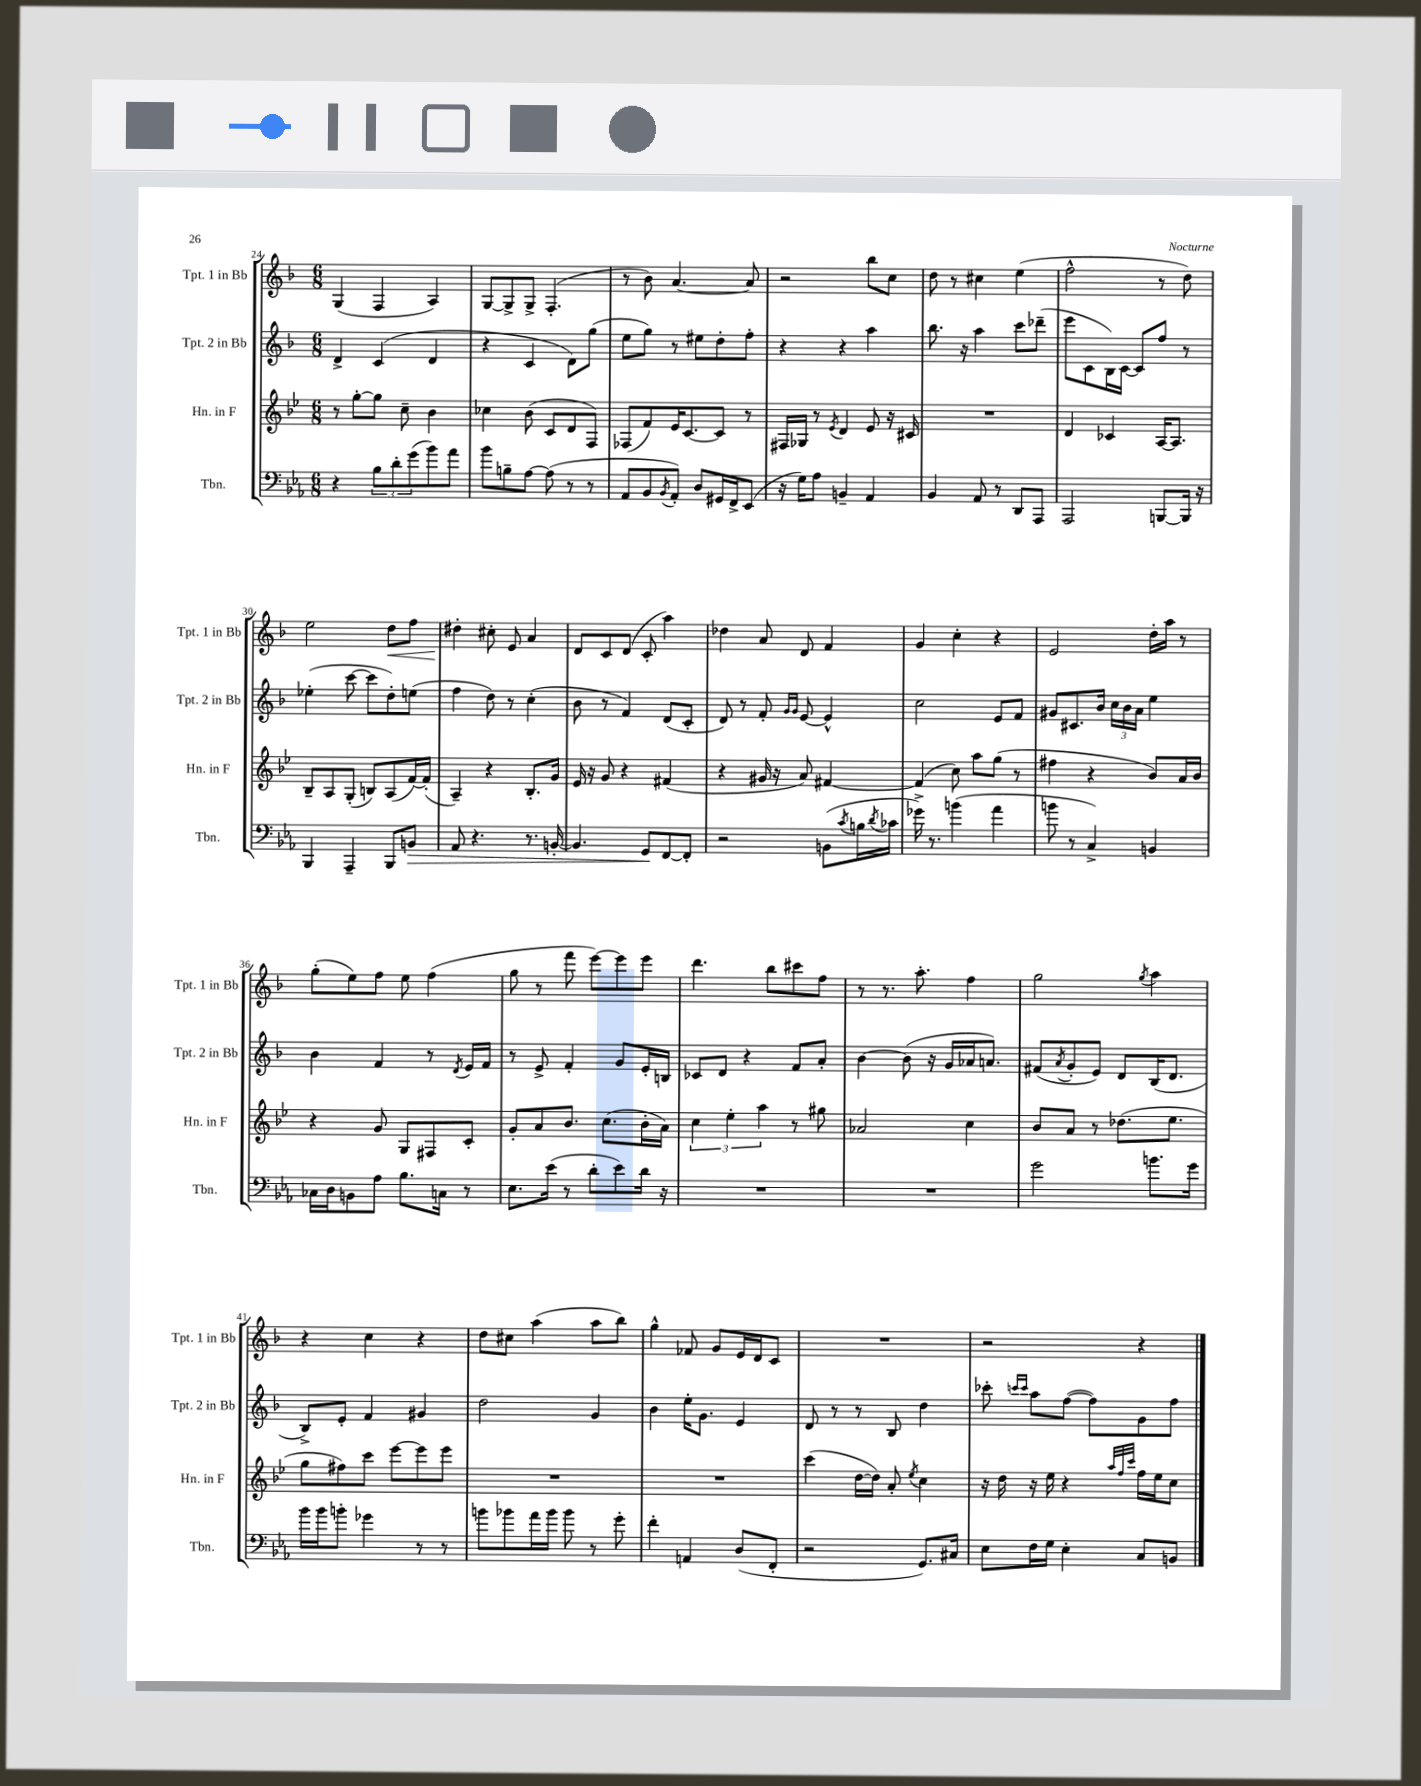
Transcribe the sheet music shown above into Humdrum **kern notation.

**kern	**dynam	**kern	**kern	**kern	**dynam
*part4	*part4	*part3	*part2	*part1	*part1
*staff4	*staff4	*staff3	*staff2	*staff1	*staff1
*I"Tbn.	*	*I"Hn. in F	*I"Tpt. 2 in Bb	*I"Tpt. 1 in Bb	*
*I'Tbn.	*	*I'Hn. in F	*I'Tpt. 2 in Bb	*I'Tpt. 1 in Bb	*
*clefF4	*	*clefG2	*clefG2	*clefG2	*
*k[b-e-a-]	*	*k[b-e-]	*k[b-]	*k[b-]	*
*M6/8	*	*M6/8	*M6/8	*M6/8	*
=24	=24	=24	=24	=24	=24
4r	.	8r	4d^/	(4G/	.
.	.	[8gg'\L	.	.	.
12B-\L	.	8gg\J]	(4c/	4F/	.
12d'\	.	.	.	.	.
.	.	8cc~\	.	.	.
(12g\	.	.	.	.	.
8b-\)	.	4b-\	4d/	4A/)	.
8a-\J	.	.	.	.	.
=25	=25	=25	=25	=25	=25
8b-\L	.	4cc-X\	4r	[8G/L	.
8Bn~\	.	.	.	8G^/]	.
[8A-\J	.	(8b-\	4c/	8G^/J	.
(8A-\]	.	8c/L	.	(4.F'/	.
8r	.	8d/	8d\L)	.	.
8r	.	8F/J)	(8gg\J	.	.
=26	=26	=26	=26	=26	=26
8AA-/L	.	(8F-X/L	8ee\L	8r	.
8BB-/	.	8f/)	8gg\J)	8b-\)	.
8qBB-/	.	.	.	.	.
8AA-'/J)	.	16e-/K	8r	[4.a/	.
.	.	[8.c/	.	.	.
8D/L	.	.	8ee#X\L	.	.
16GG#X/L	.	8c/J]	8dd'\	.	.
16FF^/J	.	.	.	.	.
(8EE-/J	.	8r	8ff'\J	8a/]	.
=27	=27	=27	=27	=27	=27
16r	.	16F#X/LL	4r	2r	.
16G\KL)	.	16G-X/JJ	.	.	.
8A-\J	.	8r	.	.	.
.	.	8qe-/	.	.	.
4BBn~/	.	4d/	4r	.	.
4AA-/	.	8e-/	4aa\	8bb-\L	.
.	.	16r	.	8cc\J	.
.	.	16c#X/	.	.	.
=28	=28	=28	=28	=28	=28
4BB-/	.	2.r	8.bb-\	8dd\	.
.	.	.	.	8r	.
.	.	.	16r	.	.
8AA-/	.	.	4aa\	4cc#X\	.
8r	.	.	.	.	.
8DD/L	.	.	8ccc\L	(4ee\	.
8AAA-/J	.	.	(8ddd-X~\J	.	.
=29	=29	=29	=29	=29	=29
2AAA-/	.	4d/	8eee\L	2ff^^\	.
.	.	.	8c\	.	.
.	.	4c-X/	16B-\L)	.	.
.	.	.	[16c\JJ	.	.
.	.	.	8c/L]	.	.
[8BBBn/L	.	[16A/KL	8ff/J	8r	.
.	.	8.A/J]	.	.	.
16BBB/Jk]	.	.	8r	8dd\)	.
16r	.	.	.	.	.
!!LO:LB:g=z
=30	=30	=30	=30	=30	=30
4BBB-/	.	8B-~/L	(4ee-X'\	2ee\	.
.	.	8A/	.	.	.
4AAA-~/	.	(8G'/J	[8ccc\	.	.
.	.	8Bn/L)	8ccc\L]	.	.
!	!	!	!	!	!LO:HP:b
8BBB-/L	.	(8A/	8dd'\)	8dd\L	<
!	!LO:HP:b	!	!	!	!
8BBn/J	>	[16f/L)	(8een\J	8ff\J	.
.	.	(16f'/JJ]	.	.	.
=31	=31	=31	=31	=31	=31
8AA-/	.	4A~/)	4ff\	4dd#X'\	.
4.r	.	.	.	.	.
.	.	4r	8dd\)	8cc#X'\	[
.	.	.	8r	8e/	.
8.r	.	8.B-'/L	(4cc'\	4a/	.
[16BBn'/	.	16g/Jk	.	.	.
=32	=32	=32	=32	=32	=32
4.BB/]	.	16e-/	8b-\	8d/L	.
.	.	16r	.	.	.
.	.	8g/	8r	8c/	.
.	.	4r	4f/)	(8d/J	.
8GG/L	.	.	.	8c'/	.
[8FF/	]	(4f#X/	(8d/L	4aa\)	.
8FF'/J]	.	.	8c'/J	.	.
=33	=33	=33	=33	=33	=33
2r	.	4r	8d/)	4dd-X\	.
.	.	.	8r	.	.
.	.	16g#X/	8f'/	8a/	.
.	.	16r	.	.	.
.	.	.	16qqg/LL	.	.
.	.	.	16qqg/JJ	.	.
.	.	8a/)	[8e/	8d/	.
(8BBn\L	.	[4f#X/	4e^^/]	4f/	.
8qc/	.	.	.	.	.
16Bn\L	.	.	.	.	.
8qd/	.	.	.	.	.
16c-X\JJ	.	.	.	.	.
=34	=34	=34	=34	=34	=34
16g-X^\)	.	(4f#/]	2cc\	4g/	.
8.r	.	.	.	.	.
(4bn\	.	8cc\)	.	4cc'\	.
.	.	8aa\L	.	.	.
4a-\	.	(8gg\J	8e/L	4r	.
.	.	8r	8f/J	.	.
=35	=35	=35	=35	=35	=35
8bn\	.	4ff#X\	8g#X/L	2e/	.
8r	.	.	8.c#X/	.	.
4C^/)	.	4r	.	.	.
.	.	.	16b-/Jk	.	.
.	.	.	24cc\LL	.	.
.	.	.	24b-\	.	.
.	.	.	24a\JJ	.	.
4BBn/	.	8b-/L)	4ee\	16dd'\LL	.
.	.	.	.	16aa\JJ	.
.	.	16a/L	.	8r	.
.	.	16b-/JJ	.	.	.
!!LO:LB:g=z
=36	=36	=36	=36	=36	=36
16C-X\LL	.	4r	4b-\	(8gg'\L	.
16D\J	.	.	.	.	.
8BBn\	.	.	.	8ee\)	.
8A-\J	.	8g/	4f/	8ff\J	.
8.B-\L	.	8G/L	.	8ee\	.
.	.	8F#X/	8r	(4ff\	.
16Cn\Jk	.	.	.	.	.
.	.	.	8qd/	.	.
8r	.	8c'/J	16e/LL	.	.
.	.	.	16f/JJ	.	.
=37	=37	=37	=37	=37	=37
8.E-\L	.	8g'/L	8r	8gg\	.
.	.	8a/	8e^/	8r	.
(16e-\Jk	.	.	.	.	.
8r	.	8.b-/J	4f'/	8fff\	.
8d'\L	.	.	.	[8eee\L)	.
.	.	(8.cc\L	.	.	.
8e-\)	.	.	8g/L	8eee\]	.
16d\Jk	.	16b-'\L	16e'/L	8eee\J	.
16r	.	16a\JJ)	16Bn/JJ	.	.
=38	=38	=38	=38	=38	=38
2.r	.	6cc\	8c-X/L	4.ddd\	.
.	.	.	8d/J	.	.
.	.	6ee-'\	.	.	.
.	.	.	4r	.	.
.	.	6aa\	.	.	.
.	.	.	.	8bb-\L	.
.	.	8r	8f/L	8ccc#X\	.
.	.	8gg#X\	8a'/J	8ff\J	.
=39	=39	=39	=39	=39	=39
2.r	.	2a-X/	[4b-\	8r	.
.	.	.	.	8.r	.
.	.	.	(8b-\]	.	.
.	.	.	.	8.aa'\	.
.	.	.	16r	.	.
.	.	.	16g/LL	.	.
.	.	4cc\	16a-X/J	4ff\	.
.	.	.	8.an/J)	.	.
=40	=40	=40	=40	=40	=40
2g\	.	8b-/L	(8f#X/L	2gg\	.
.	.	.	8qa/	.	.
.	.	8a/J	8g'/	.	.
.	.	8r	8e/J)	.	.
.	.	(8.dd-X\L	8d/L	.	.
.	.	.	.	8qgg/	.
8.bn\L	.	.	(16B-/K	4aa\	.
.	.	8.ee-\J	8.d/J	.	.
16g\Jk	.	.	.	.	.
!!LO:LB:g=z
=41	=41	=41	=41	=41	=41
16b-\LL	.	8gg\L	8B-^/L)	4r	.
16b-\J	.	.	.	.	.
8bn'\J	.	8ff#X\)	8e'/J	.	.
4g-X\	.	8ccc\J	4f/	4cc\	.
.	.	[8eee-\L	.	.	.
8r	.	8eee-\]	4g#X/	4r	.
8r	.	8eee-\J	.	.	.
=42	=42	=42	=42	=42	=42
8bn\L	.	2.r	2dd\	8dd\L	.
8b-X\	.	.	.	8cc#X\J	.
16a-\L	.	.	.	(4aa\	.
16b-\JJ	.	.	.	.	.
8b-\	.	.	.	.	.
8r	.	.	4g/	8aa\L	.
8g'\	.	.	.	8bb-\J)	.
=43	=43	=43	=43	=43	=43
4f'\	.	2.r	4b-\	4gg^^\	.
4AAn/	.	.	16ee'\KL	8f-X/	.
.	.	.	8.g\J	.	.
.	.	.	.	8g/L	.
(8D/L	.	.	4e/	16e/L	.
.	.	.	.	16d/J	.
8FF'/J	.	.	.	8c/J	.
=44	=44	=44	=44	=44	=44
2r	.	(4ccc\	8d/	2.r	.
.	.	.	8r	.	.
.	.	[16dd\LL	8r	.	.
.	.	16dd\JJ])	.	.	.
.	.	8a'/	8B-/	.	.
.	.	8qee-/	.	.	.
8.GG/L)	.	4cc\	4dd\	.	.
16C#X/Jk	.	.	.	.	.
=45	=45	=45	=45	=45	=45
8E-\L	.	16r	8ccc-X'\	2r	.
.	.	16dd\	.	.	.
.	.	.	16qqcccn/LL	.	.
.	.	.	16qqccc/JJ	.	.
16F\L	.	16r	8aa\L	.	.
16G\JJ	.	16ee-\	.	.	.
4E-'\	.	4r	([8ff\J	.	.
.	.	.	8ff\L])	.	.
.	.	32qqaa/LLL	.	.	.
.	.	32qqff/	.	.	.
.	.	32qqccc/JJJ	.	.	.
8C/L	.	16ff\LL	8g\	4r	.
.	.	16ee-\J	.	.	.
8BBn/J	.	8cc\J	8ff\J	.	.
==	==	==	==	==	==
*-	*-	*-	*-	*-	*-
